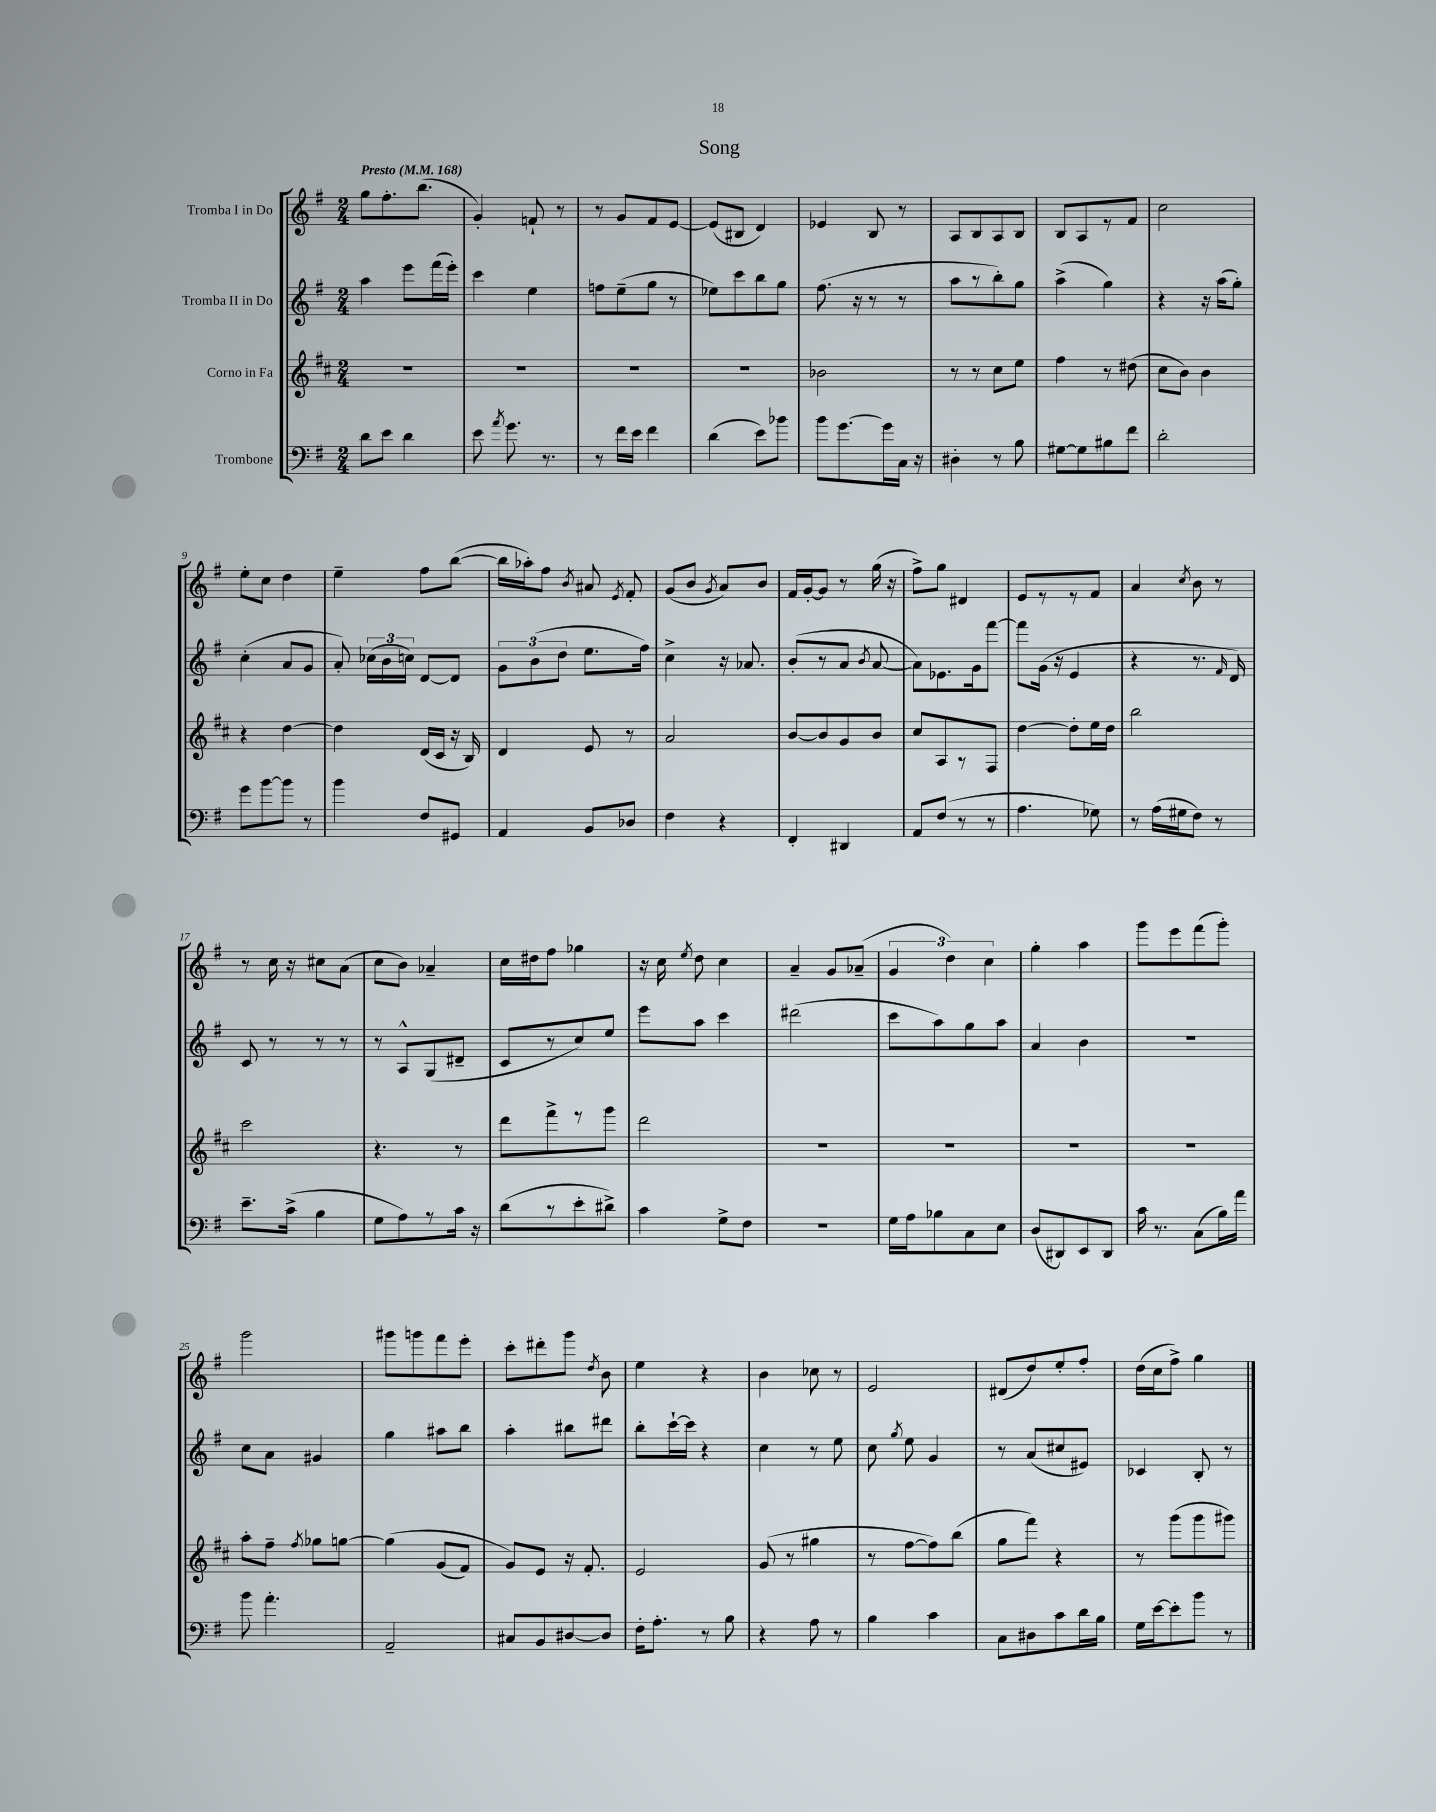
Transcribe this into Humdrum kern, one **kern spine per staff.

**kern	**kern	**kern	**kern
*staff4	*staff3	*staff2	*staff1
*clefF4	*clefG2	*clefG2	*clefG2
*k[f#]	*k[f#c#]	*k[f#]	*k[f#]
*M2/4	*M2/4	*M2/4	*M2/4
*MM168	*MM168	*MM168	*MM168
8d\L	2r	4aa\	8gg\L
8e\J	.	.	8.ff#'\
4d\	.	8eee\L	.
.	.	.	(8.bb\J
.	.	(16fff#\L	.
.	.	16eee'\JJ)	.
=	=	=	=
8e\	2r	4ccc\	4g'/)
8qa/	.	.	.
8.g\	.	.	.
.	.	4ee\	8f`/
8.r	.	.	.
.	.	.	8r
=	=	=	=
8r	2r	8ff\L	8r
16f#\LL	.	(8ee~\	8g/L
16e\JJ	.	.	.
4f#\	.	8gg\J	8f#/
.	.	8r	[8e/J
=	=	=	=
(4d\	2r	8ee-\L)	(8e/]L
.	.	8ccc\	8B#/J
8e\L)	.	8bb\	4d/)
8b-\J	.	8gg\J	.
=	=	=	=
8b\L	2b-\	(8.ff#\	4e-/
[8.g\	.	.	.
.	.	16r	.
.	.	8r	8B/
16g\]L	.	.	.
16C\JJ	.	8r	8r
16r	.	.	.
=	=	=	=
4D#'\	8r	8aa\L	8A/L
.	8r	8r	8B/
8r	8cc#\L	8bb'\)	8A/
8B\	8ee\J	8gg\J	8B/J
=	=	=	=
[8G#\L	4ff#\	(4aa^\	8B/L
8G#\]	.	.	8A/
8B#\	8r	4gg\)	8r
8f#\J	(8dd#\	.	8f#/J
=	=	=	=
2d'\	8cc#\L	4r	2cc\
.	8b\J)	.	.
.	4b\	16r	.
.	.	(16aa\LK	.
.	.	8gg'\J)	.
=	=	=	=
8g\L	4r	(4cc'\	8ee'\L
[8b\	.	.	8cc\J
8b\]J	[4dd\	8a/L	4dd\
8r	.	8g/J	.
=	=	=	=
4b\	4dd\]	8a'/)	4ee~\
.	.	(24cc-\LL	.
.	.	24b\	.
.	.	24cc\JJ)	.
8F#/L	(16d/LL	[8d/L	8ff#\L
.	16c#/JJ	.	.
8GG#/J	16r	8d/]J	([8bb\J
.	16B/)	.	.
=	=	=	=
4AA/	4d/	12g\L	16bb\]LL
.	.	.	16aa-'\J)
.	.	(12b\	.
.	.	.	8ff#\J
.	.	12dd\J	.
.	.	.	8qb/
8BB/L	8e/	8.ee\L	8a#/
.	.	.	8qe/
8D-/J	8r	.	8f#'/
.	.	16ff#\Jk)	.
=	=	=	=
4F#\	2a/	4cc^\	(8g/L
.	.	.	8b/J
.	.	.	8qg/
4r	.	16r	8a/L)
.	.	8.a-/	.
.	.	.	8b/J
=	=	=	=
4FF#'/	[8b/L	(8b'/L	16f#/LL
.	.	.	[16g'/J
.	8b/]	8r	8g/]J
4DD#/	8g/	8a/J	8r
.	.	8qb/	.
.	8b/J	[8a/	(16gg\
.	.	.	16r
=	=	=	=
8AA/L	8cc#/L	8a\]L)	8ff#^\L)
(8F#/J	8A/	8.e-\	8gg\J
8r	8r	.	4d#/
.	.	16g\k	.
8r	8F#/J	[8fff#\J	.
=	=	=	=
4.A\	[4dd\	8fff#\]L	8e/L
.	.	(16g\Jk	8r
.	.	16r	.
.	8dd'\]L	4e/	8r
8G-\)	16ee\L	.	8f#/J
.	16dd\JJ	.	.
=	=	=	=
8r	2bb\	4r	4a/
(16A\LL	.	.	.
16G#\J	.	.	.
.	.	.	8qcc/
8F#\J)	.	8.r	8b\
8r	.	.	8r
.	.	16qqf#/	.
.	.	16d/)	.
=	=	=	=
8.e~\L	2ccc#\	8c/	8r
.	.	8r	16cc\
(16c^\Jk	.	.	16r
4B\	.	8r	8cc#\L
.	.	8r	(8a\J
=	=	=	=
8G\L	4.r	8r	8cc\L
8A\)	.	8A^^/L	8b\J)
8r	.	(8G/	4a-~/
16c\Jk	8r	8d#~/J	.
16r	.	.	.
=	=	=	=
(8d\L	8ddd\L	8c/L	16cc\LL
.	.	.	16dd#\J
8r	8fff#^\	8r	8ff#\J
8e'\	8r	8cc/)	4gg-\
8d#^\J)	8ggg\J	8ee/J	.
=	=	=	=
4c\	2ddd\	8eee\L	16r
.	.	.	16cc\
.	.	.	8qee/
.	.	8aa\J	8dd\
8G^\L	.	4ccc\	4cc\
8F#\J	.	.	.
=	=	=	=
2r	2r	(2ddd#\	4a~/
.	.	.	8g/L
.	.	.	(8a-~/J
=	=	=	=
16G\LL	2r	8ccc\L	6g/
16A\J	.	.	.
8B-\	.	8aa\)	.
.	.	.	6dd\)
8C\	.	8gg\	.
.	.	.	6cc\
8E\J	.	8aa\J	.
=	=	=	=
(8D/L	2r	4a/	4gg'\
8DD#/)	.	.	.
8EE/	.	4b\	4aa\
8DD#/J	.	.	.
=	=	=	=
16c\	2r	2r	8ggg\L
8.r	.	.	.
.	.	.	8eee\
(8C\L	.	.	(8fff#\
16B\L)	.	.	8ggg'\J)
16a\JJ	.	.	.
=	=	=	=
8b\	8aa'\L	8cc\L	2ggg\
4.a'\	8ff#~\J	8a\J	.
.	8qff#/	.	.
.	8gg-\L	4g#/	.
.	[8gg\J	.	.
=	=	=	=
2AA~/	&(4gg\]	4gg\	8ggg#\L
.	.	.	8ggg\
.	(8g/L	8aa#\L	8fff#\
.	8f#/J)	8bb\J	8eee'\J
=	=	=	=
8C#/L	8g/L&)	4aa'\	8ccc'\L
8BB/	8e/J	.	8ddd#'\
[8D#/	16r	8bb#\L	8ggg\J
.	8.f#'/	.	.
.	.	.	8qdd/
8D#/]J	.	8ddd#\J	8b\
=	=	=	=
16F#'\LK	2e/	8bb'\L	4ee\
8.A'\J	.	.	.
.	.	[16ccc`\L	.
.	.	16ccc\]JJ	.
8r	.	4r	4r
8B\	.	.	.
=	=	=	=
4r	(8g/	4cc\	4b\
.	8r	.	.
8A\	4gg#\	8r	8cc-\
8r	.	8ee\	8r
=	=	=	=
4B\	8r	8cc\	2e/
.	.	8qgg/	.
.	[8ff#\L	8ee\	.
4c\	8ff#\])	4g/	.
.	(8bb\J	.	.
=	=	=	=
8C\L	8gg\L	8r	(8d#/L
8D#\	8fff#\J)	(8a/L	8dd/)
8c\	4r	8cc#/	8ee'/
16d\L	.	8e#/J)	8ff#'/J
16B\JJ	.	.	.
=	=	=	=
16G\LL	8r	4c-/	(16dd\LL
[16e\J	.	.	16cc\J
8e'\]	(8ggg\L	.	8ff#^\J)
8b\J	8ggg\	8B'/	4gg\
8r	8ggg#\J)	8r	.
==	==	==	==
*-	*-	*-	*-
